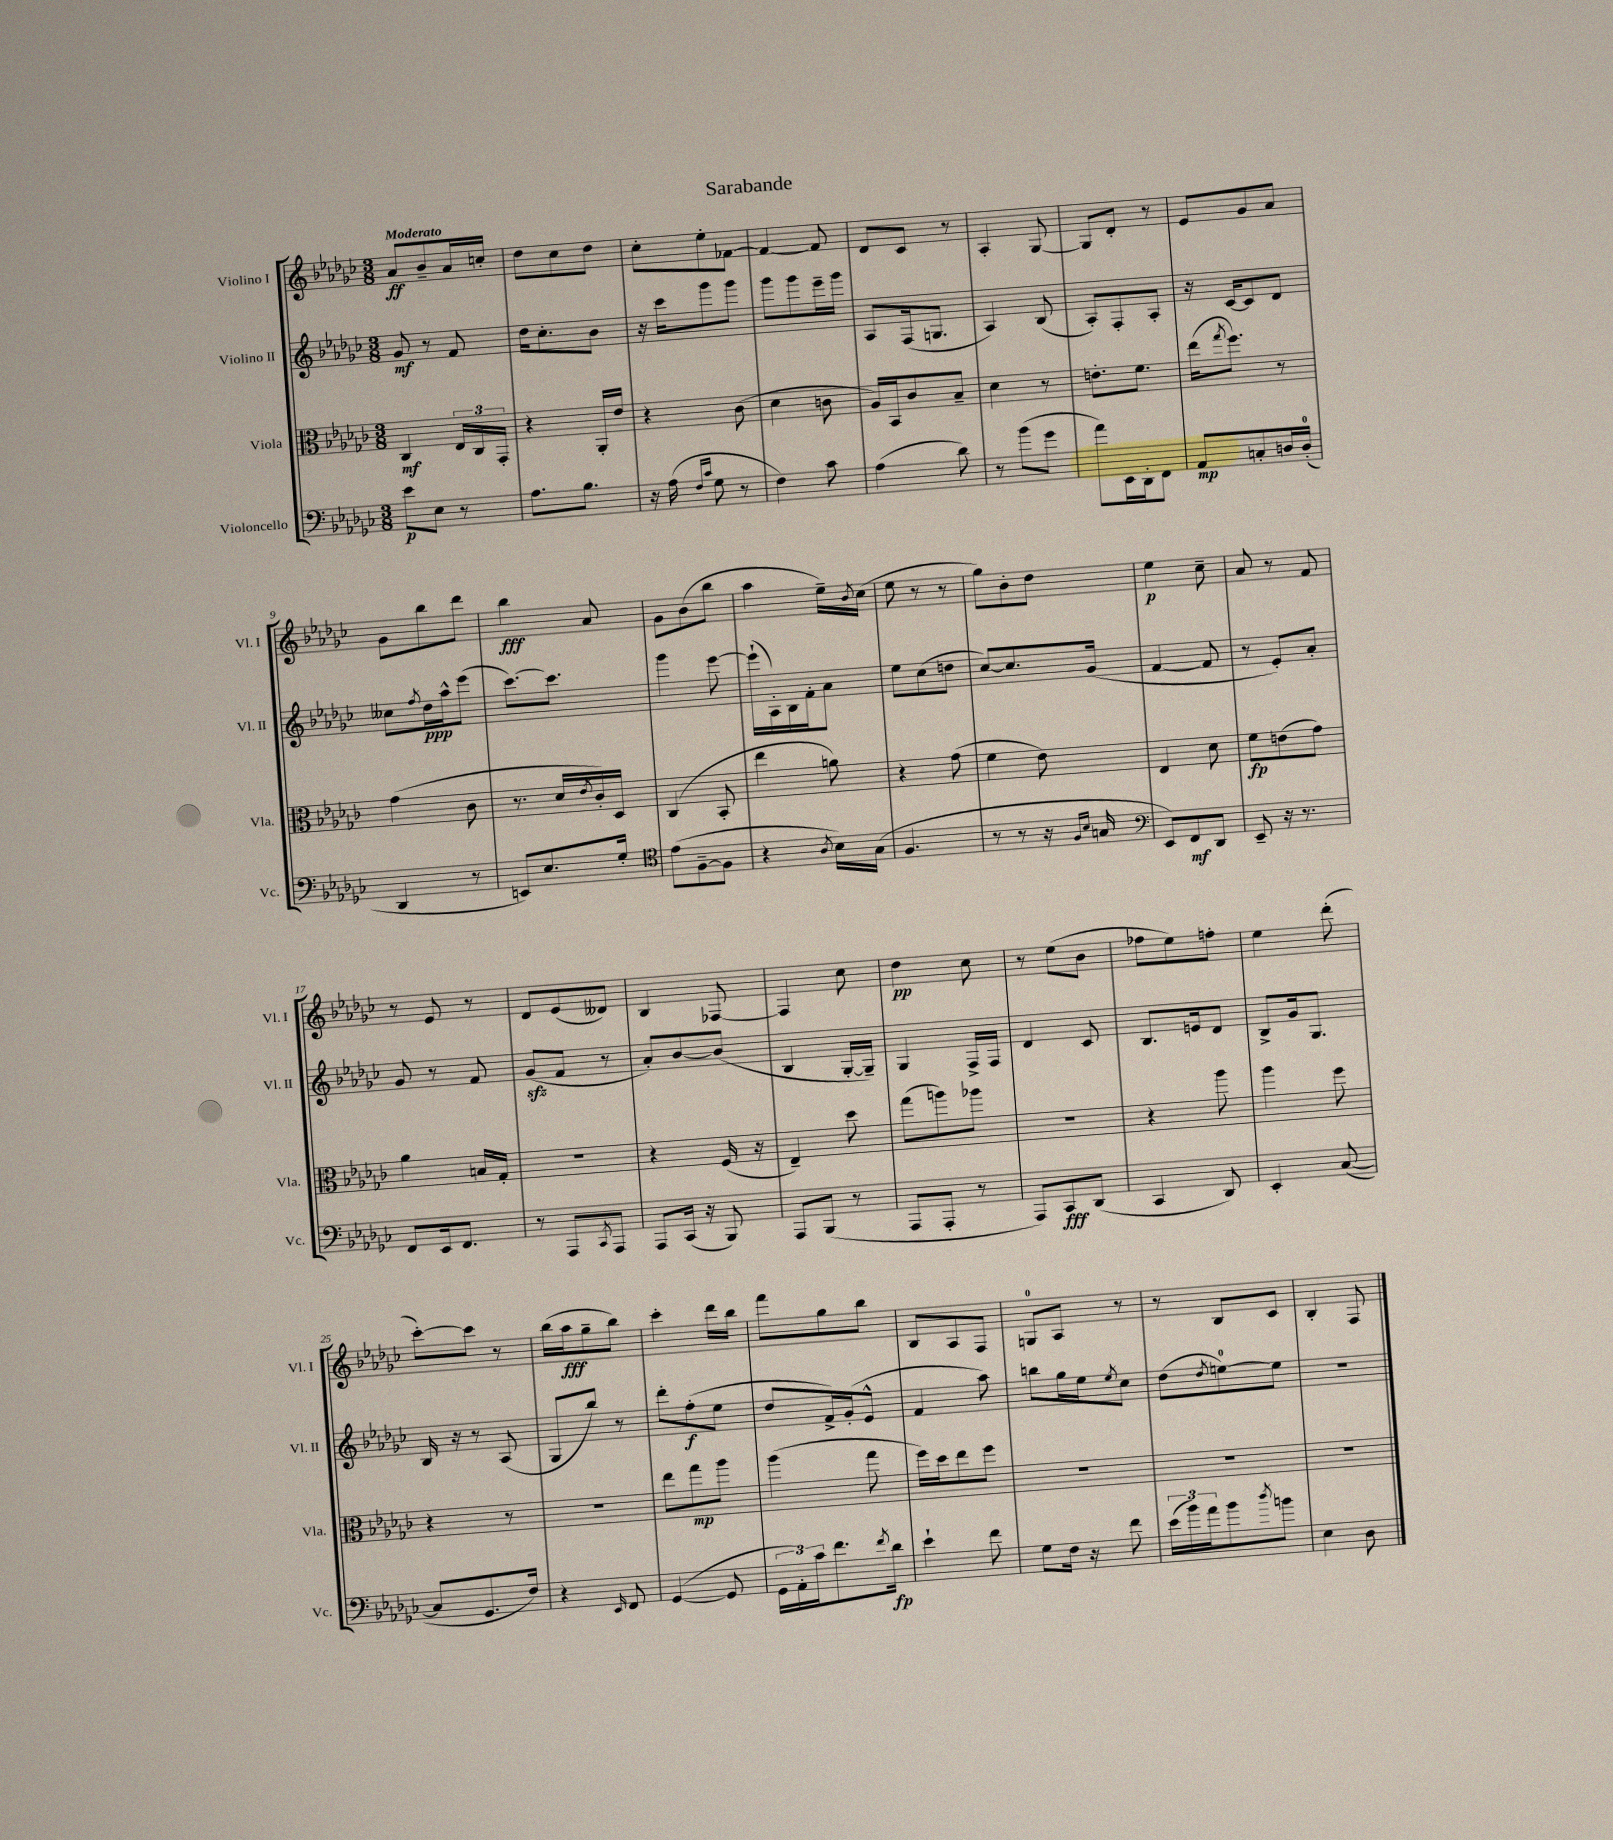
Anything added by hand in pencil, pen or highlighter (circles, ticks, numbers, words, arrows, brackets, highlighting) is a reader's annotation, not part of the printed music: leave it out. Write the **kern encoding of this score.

**kern	**kern	**kern	**kern
*staff4	*staff3	*staff2	*staff1
*clefF4	*clefC3	*clefG2	*clefG2
*k[b-e-a-d-g-c-]	*k[b-e-a-d-g-c-]	*k[b-e-a-d-g-c-]	*k[b-e-a-d-g-c-]
*M3/8	*M3/8	*M3/8	*M3/8
8e-	4C-	8g-	8a-
8E-	.	8r	8b-~
8r	24E-	8f	16a-
.	24C-	.	.
.	.	.	16cc'
.	24GG-'	.	.
=	=	=	=
8.A-	4r	16dd-	8dd-
.	.	8.cc-'	.
.	.	.	8cc-
8.B-	.	.	.
.	16AA-'	8b-	8dd-
.	16e-	.	.
=	=	=	=
16r	4r	16r	8cc-'
(16A-	.	16ccc-	.
16qqF	.	.	.
16qqc-	.	.	.
8G-	.	8ggg-	8ee-'
8r	(8c-	8ggg-	[8f-
=	=	=	=
4F)	4d-	8ggg-	4f-_
.	.	8ggg-	.
8c-	8c	16eee-~	8f-]
.	.	16ggg-	.
=	=	=	=
(4A-	16A-)	8A-	8d-
.	16BB-	.	.
.	8c-	(16F	8c-
.	.	8.G	.
8d-)	8B-~	.	8r
=	=	=	=
8r	4d-	4A-)	4A-'
(8b-	.	.	.
8g-	8r	(8B-	[8G-
=	=	=	=
8a-)	8.e'	8A-')	8G-]
16EE-	.	8F'	8d-'
16DD-'	8.f	.	.
8FF	.	8A-'	8r
=	=	=	=
8AA-	(16ee-	16r	8e-
.	8qgg-	.	.
.	8.ff)	[16c-	.
8C'	.	8c-]	8g-
16D	8r	8d-	8a-
(16D'	.	.	.
=	=	=	=
4DD-	(4g-	8cc--	8g-
.	.	8qff	.
.	.	16dd-	8bb-
.	.	16aa-^^	.
8r	8c-	(8eee-	8ddd-
=	=	=	=
8EE)	8.r	[8.ccc-)	4bb-
8.E-	.	.	.
.	16d-	8.ccc-]	.
.	8qe-	.	.
.	16c-')	.	8a-
16G-'	16D-	.	.
=	=	=	=
*clefC4	*	*	*
(8e-	(4C-	4ggg-	8g-
[8F~	.	.	(8b-
8F]	8BB-'	[8eee-	8bb-
=	=	=	=
4r	4ee-	(16eee-`]	4aa-
.	.	16A-')	.
.	.	16B-	.
.	.	16f'	.
8qA-	.	.	.
16B-)	8a)	8a-	16ee-~)
.	.	.	8qb-
(16G-	.	.	(16cc-
=	=	=	=
4.F	4r	8ee-	8ee-
.	.	(8cc-	8r
.	(8g-	8dd	8r
=	=	=	=
8r	4f	[8cc-)	8gg-)
8r	.	8.cc-]	8b-'
16r	8e-)	.	8dd-
16qqF	.	.	.
16qqB-	.	.	.
16G	.	(16g-	.
=	=	=	=
*clefF4	*	*	*
8EE-)	4E-	[4f	4ee-
8FF	.	.	.
8DD-	8d-	8f]	8cc-~
=	=	=	=
8EE-~	8f	8r	8a-
16r	(8e	8e-')	8r
8.r	.	.	.
.	8g-)	8a-'	8f
=	=	=	=
8FF	4a-	8g-	8r
16EE-	.	8r	8e-
8.FF	.	.	.
.	16B	8f	8r
.	16G-'	.	.
=	=	=	=
8r	4.r	(8g-	8d-
8AAA-	.	8f	(8e-
8qCC-	.	.	.
8AAA-	.	8r	8d--)
=	=	=	=
8AAA-	4r	8a-')	4B-
(16CC-	.	[8b-	.
16r	.	.	.
8BBB-)	(16F	(8b-]	[8F-
.	16r	.	.
=	=	=	=
8AAA-	4E-~)	4B-	4F-]
(8BBB-	.	.	.
8r	8dd-	[16G-'	8cc-
.	.	16G-~])	.
=	=	=	=
8AAA-	(8gg-	4G-	4dd-
8AAA-'	8aa)	.	.
8r	8aa-	16F^	8cc-
.	.	16F	.
=	=	=	=
8AAA-)	4.r	4d-	8r
8CC-	.	.	(8ee-
(8DD-	.	8c-	8b-
=	=	=	=
4CC-	4r	8.B-	8ff-
.	.	.	8ee-)
.	.	16e	.
8DD-)	8aa-	8d-	8ff'
=	=	=	=
4EE-'	4aa-	8B-^	4ee-
.	.	16g-	.
.	.	8.G-	.
([8C-	8ff	.	(8ddd-'
=	=	=	=
8C-]	4r	16B-	[8ccc-')
.	.	16r	.
8.GG-	.	8r	8ccc-]
.	8r	(8A-	8r
16F)	.	.	.
=	=	=	=
4r	4.r	8G-	(16bb-
.	.	.	16aa-
.	.	8bb-)	8gg-~
16qqEE-	.	.	.
8FF	.	8r	8bb-)
=	=	=	=
([4GG-	8ee-	8ddd-'	4ccc-'
.	8gg-	(8ff'	.
8GG-]	8aa-	8ee-	16ddd-
.	.	.	16bb-
=	=	=	=
24GG-	(4aa-	8dd-	8fff
24AA-')	.	.	.
24c-	.	.	.
8.f	.	16f^)	8gg-
.	.	(16g-'	.
.	8gg-	8e-^^	8bb-
8qf	.	.	.
16d-	.	.	.
=	=	=	=
4e-`	16ff)	4f	8B-
.	16dd-	.	.
.	8ee-	.	8A-
8f	8ff	8aa-)	8F
=	=	=	=
8G-	4.r	8bb	8G
16F	.	16gg-	8A-
16r	.	16ee-	.
.	.	8qee-	.
8f	.	8cc-	8r
=	=	=	=
(24e-	4.r	(8dd-	8r
24b-)	.	.	.
24a-	.	.	.
.	.	8qdd-	.
8b-	.	[8ee)	8B-
8qdd-	.	.	.
8b	.	8ee]	8c-
=	=	=	=
4E-	4.r	4.r	4B-'
8D-	.	.	8F
==	==	==	==
*-	*-	*-	*-
